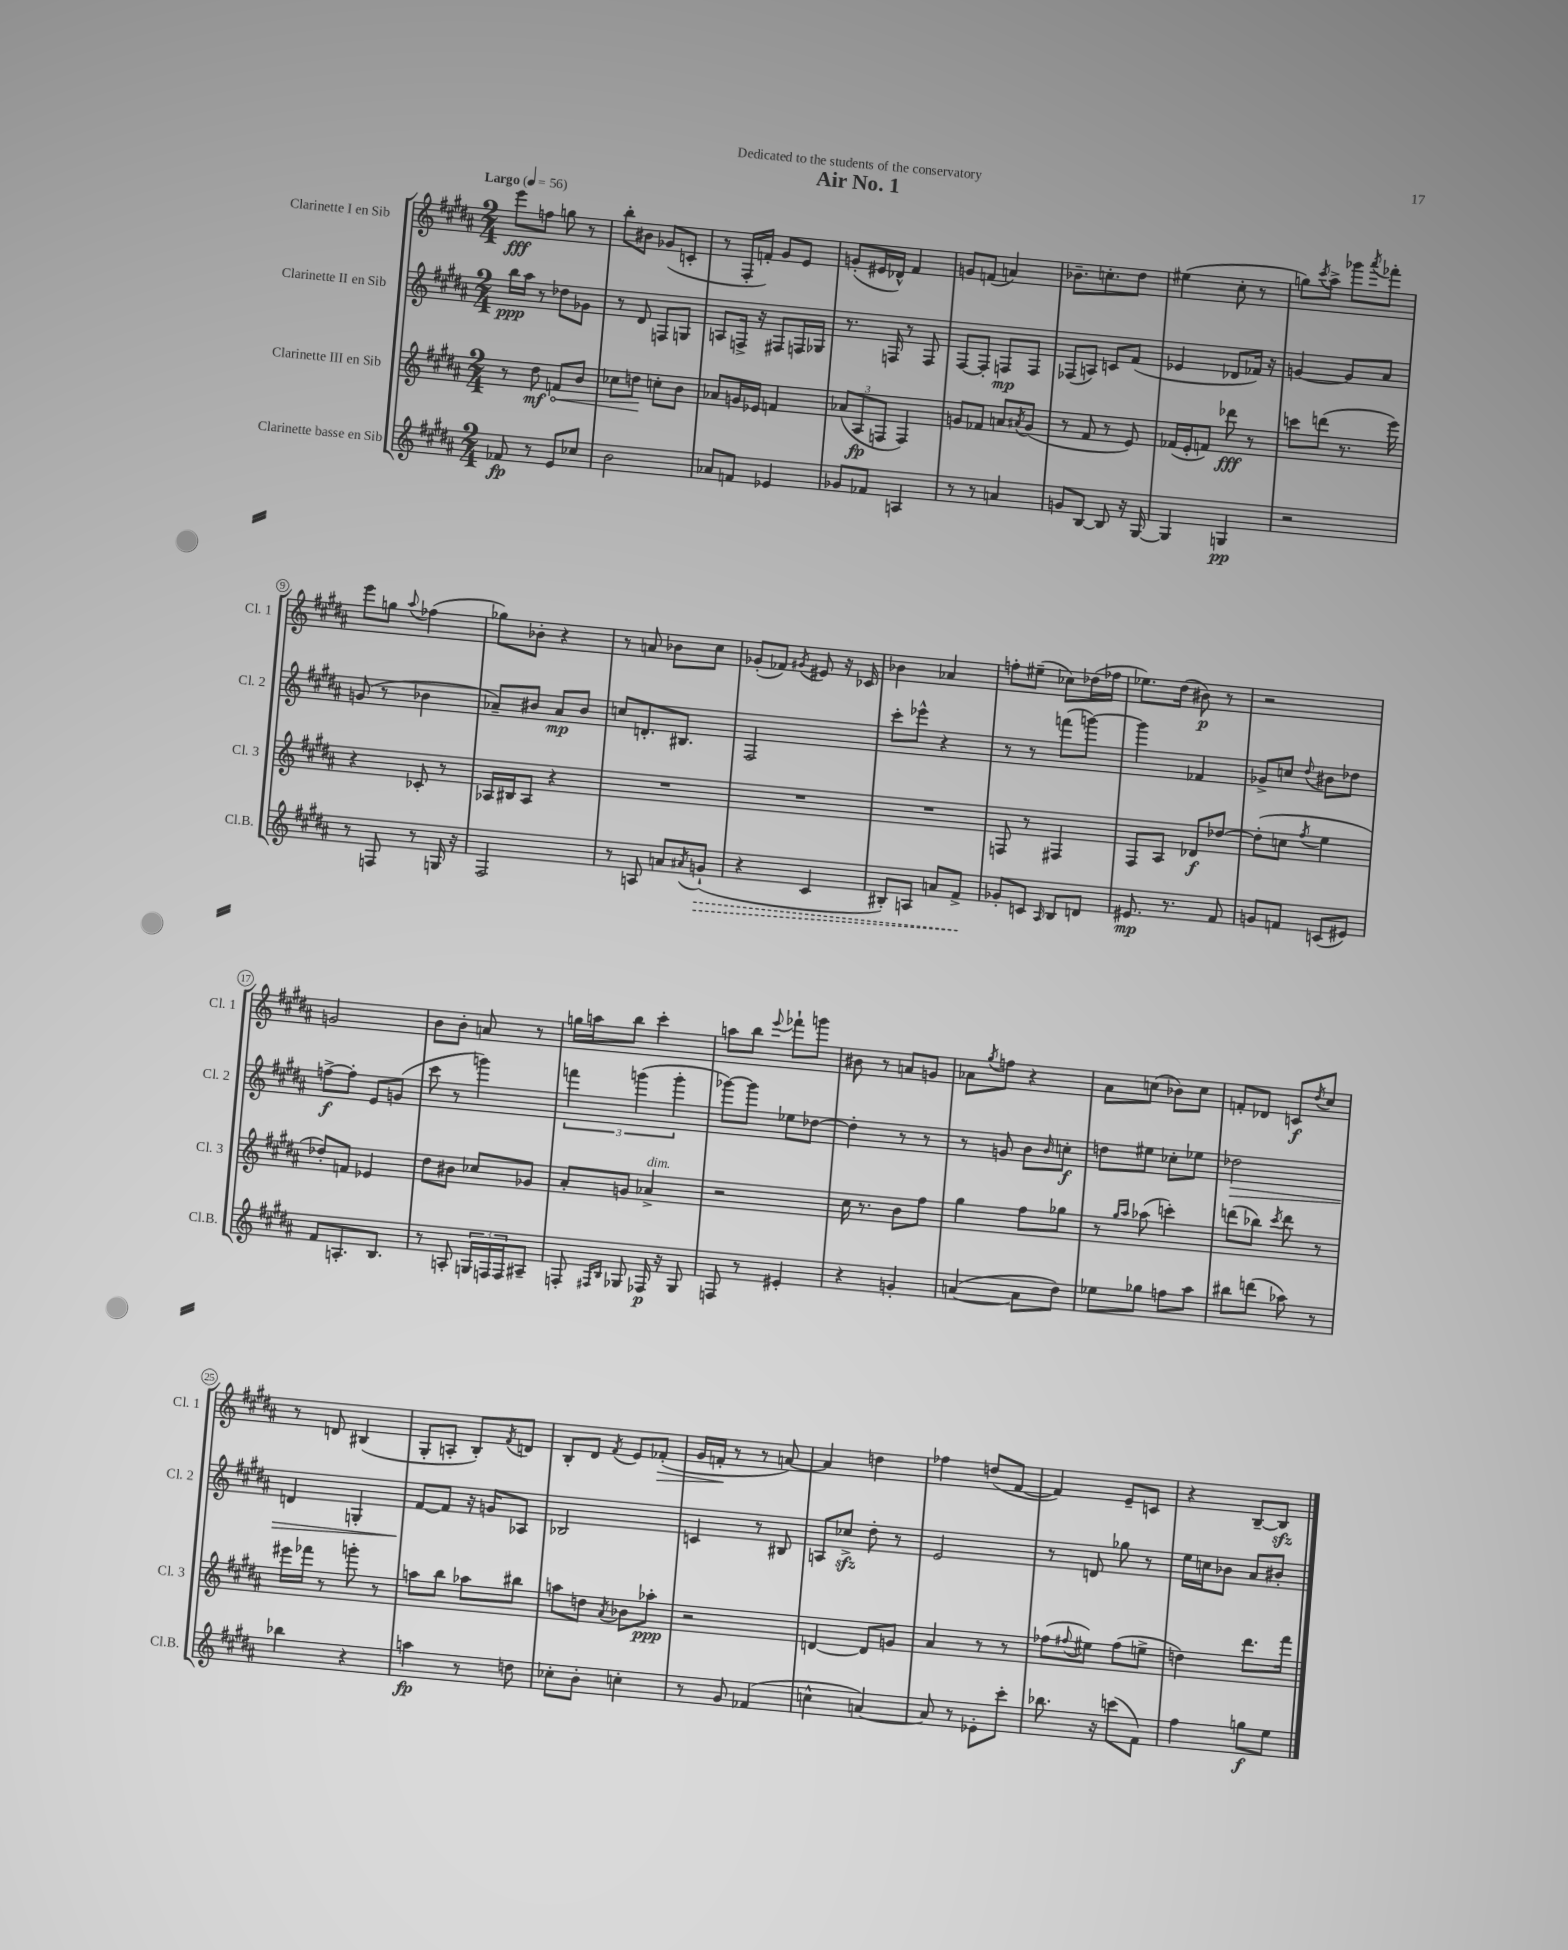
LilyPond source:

\header { title = "Air No. 1" dedication = "Dedicated to the students of the conservatory" }
<<
\new StaffGroup <<
\new Staff = "s0" \with { instrumentName = "Clarinette I en Sib" shortInstrumentName = "Cl. 1" } {
    \clef treble \key b \major \numericTimeSignature \time 2/4 \tempo "Largo" 4 = 56
    e'''8\fff f''8 g''8 r8 |
    b''8-. bis'8 ges'8( c'8-. |
    r8 fis16-. f'16-.) gis'8 e'8 |
    g'8-.( eis'16 des'16-^) fis'4 |
    g'8 f'8( a'4) |
    bes'8.-- c''8.-. dis''8 |
    eis''4( cis''8-. r8 |
    g''8) \acciaccatura { cis'''8 } ais''8-> ges'''8 \acciaccatura { ais'''8 } fes'''8-. |
    e'''8 g''8 \appoggiatura { ais''8 } fes''4( |
    ges''8) bes'8-. r4 |
    r8 a'8 bes'8 cis''8 |
    ges'8-.( fes'8) \acciaccatura { gis'8 } eis'8 r16 ces'16 |
    bes'4 aes'4 |
    f''8-. eis''8--( ces''8) des''16( fes''16 |
    ees''8.) dis''16( bis'8\p) r8 |
    r2 |
    g'2 |
    b'8 b'8-. a'8 r8 |
    g''16 a''16 b''8 cis'''4-. |
    a''8 b''8 \appoggiatura { e'''8 } fes'''8-! g'''8 |
    bis'8 r8 a'8 g'8 |
    aes'8 \acciaccatura { gis''8 } f''8 r4 |
    ais'8 c''8( bes'8) c''8 |
    f'8-. des'8 c'8\f \acciaccatura { dis''8 } cis''8 |
    r8 d'8 bis4( |
    gis8-. a8-. b8-.) \acciaccatura { fis'8 } d'8 |
    b8-. dis'8 \acciaccatura { fis'8 } e'8 fes'8-.\>( |
    gis'16 f'16-.\! r8 r8 a'8~) |
    a'4 d''4 |
    fes''4 d''8( fis'8~ |
    fis'4) e'8-- c'8 |
    r4 b8~-- b8\sfz \bar "|." |
}
\new Staff = "s1" \with { instrumentName = "Clarinette II en Sib" shortInstrumentName = "Cl. 2" } {
    \clef treble \key b \major \numericTimeSignature \time 2/4
    b''16\ppp ais''16 r8 des''8 ges'8 |
    r8 dis'8 f8 g8 |
    a8 f16-> r16 fis8 f16 ges16 |
    r8. f16 r8 f8 |
    fis8~ fis8-. f8\mp f8 |
    fes8( a8) c'8 fis'8( |
    ees'4 des'8 fes'16) r16 |
    g'4~ g'8 ais'8 |
    g'8( r8 bes'4 |
    aes'8--) bis'8 aes'8\mp bis'8 |
    c''8 d'8.-. bis8. |
    fis2 |
    cis'''8-. ees'''8-^ r4 |
    r8 r8 f'''8( g'''8~) |
    g'''4 fes'4 |
    ges'8-> c''8 \appoggiatura { dis''8 } bis'8 des''8 |
    f''8~->\f f''8-. e'8 g'8( |
    cis'''8 r8 g'''4) |
    \tuplet 3/2 { f'''4 g'''4( g'''4-. } |
    ges'''8~) ges'''8 ees''8 des''8~ |
    des''4-. r8 r8 |
    r8 g'8 b'8 \grace { b'16 } c''8-.\f |
    d''8 eis''8 ces''8-. ees''8 |
    des''2\> |
    d'4 g4-. |
    fis'8~\! fis'8 r16 g'16 aes8 |
    bes2 |
    c'4 r8 bis8 |
    a8 ces''8->\sfz dis''8-. r8 |
    e'2 |
    r8 d'8 ges''8 r8 |
    e''16 c''16 bes'8 ais'8 bis'8-. \bar "|." |
}
\new Staff = "s2" \with { instrumentName = "Clarinette III en Sib" shortInstrumentName = "Cl. 3" } {
    \clef treble \key b \major \numericTimeSignature \time 2/4
    r8 dis''8\mf \once \override Hairpin.circled-tip = ##t f'8\< b'8 |
    ces''8 d''8\! c''8-. b'8 |
    aes'8 g'16 ees'16 f'4 |
    \tuplet 3/2 { aes'8( ais8\fp f8 } f4) |
    g'8 fes'8 a'8 \acciaccatura { ais'8 } g'8( |
    r8 fis'8 r8 e'8) |
    fes'16( e'16-. f'8) des'''8\fff r8 |
    c'''8 d'''8( r8. e'''16) |
    r4 ces'8-. r8 |
    aes16 bis16 aes8 r4 |
    R2 |
    R2 |
    R2 |
    f8 r8 fis4 |
    fis8 ais8 des'8\f des''8~ |
    des''8-.( c''8 \acciaccatura { fis''8 } e''4 |
    des''8-.) f'8 ees'4 |
    dis''8 bis'8 ces''8 ges'8 |
    ais'8-. g'8 aes'4->^\markup { \italic "dim." } |
    r2 |
    cis''16 r8. b'8 fis''8 |
    gis''4 fis''8 ges''8 |
    r8 \grace { gis''16 ais''16 } aes''8( c'''4-.) |
    d'''8( bes''8) \acciaccatura { cis'''8 } d'''8 r8 |
    eis'''16 fes'''16 r8 g'''8-. r8 |
    a''8 b''8 aes''8 bis''8 |
    a''8 d''8 \acciaccatura { ais'8 } bes'8 aes''8-.\ppp |
    r2 |
    d'4~ d'8 g'8 |
    ais'4 r8 r8 |
    fes''8( \appoggiatura { fis''8 } eis''8) fis''8( e''8-> |
    d''4) dis'''8. fis'''16 \bar "|." |
}
\new Staff = "s3" \with { instrumentName = "Clarinette basse en Sib" shortInstrumentName = "Cl.B." } {
    \clef treble \key b \major \numericTimeSignature \time 2/4
    fes'8\fp r8 e'8 ces''8 |
    b'2 |
    aes'8 f'8 ees'4 |
    ges'8 fes'8 a4 |
    r8 r8 a'4 |
    g'8 b8~ b8 r16 gis16~ |
    gis4 g4\pp |
    r2 |
    r8 f8 r8 g16 r16 |
    fis2 |
    r8 a8 a'8 \acciaccatura { ais'8 } \once \override Hairpin.style = #'dashed-line g'8-!\>( |
    r4 cis'4 |
    bis8-.) a8 a'8 fis'8->\! |
    ges'8-. c'8 \grace { ais16 } b8 d'8 |
    eis'8.\mp r8. fis'8 |
    g'8 f'8 c'8( eis'8) |
    fis'8 a8.-. b8. |
    r8 a8-. \tuplet 3/2 { g16 f16 f16 } ais8-- |
    f8-. \grace { fis16 b16 } ges8 fes16\p r16 ges8 |
    f8 r8 eis'4-. |
    r4 g'4-. |
    a'4~( a'8 dis''8) |
    ees''8 ges''8 f''8 ais''8 |
    bis''8 d'''8( aes''8) r8 |
    bes''4 r4 |
    a''4\fp r8 d''8 |
    ces''8-. b'8-. c''4-. |
    r8 gis'8 fes'4( |
    c''4-^ a'4~) |
    a'8 r8 ees'8-. cis'''8-. |
    bes''8. r16 c'''8( fis'8) |
    fis''4 g''8\f e''8 \bar "|." |
}
>>
>>
\layout { \context { \Score \override BarNumber.stencil = #(make-stencil-circler 0.1 0.3 ly:text-interface::print) } }
